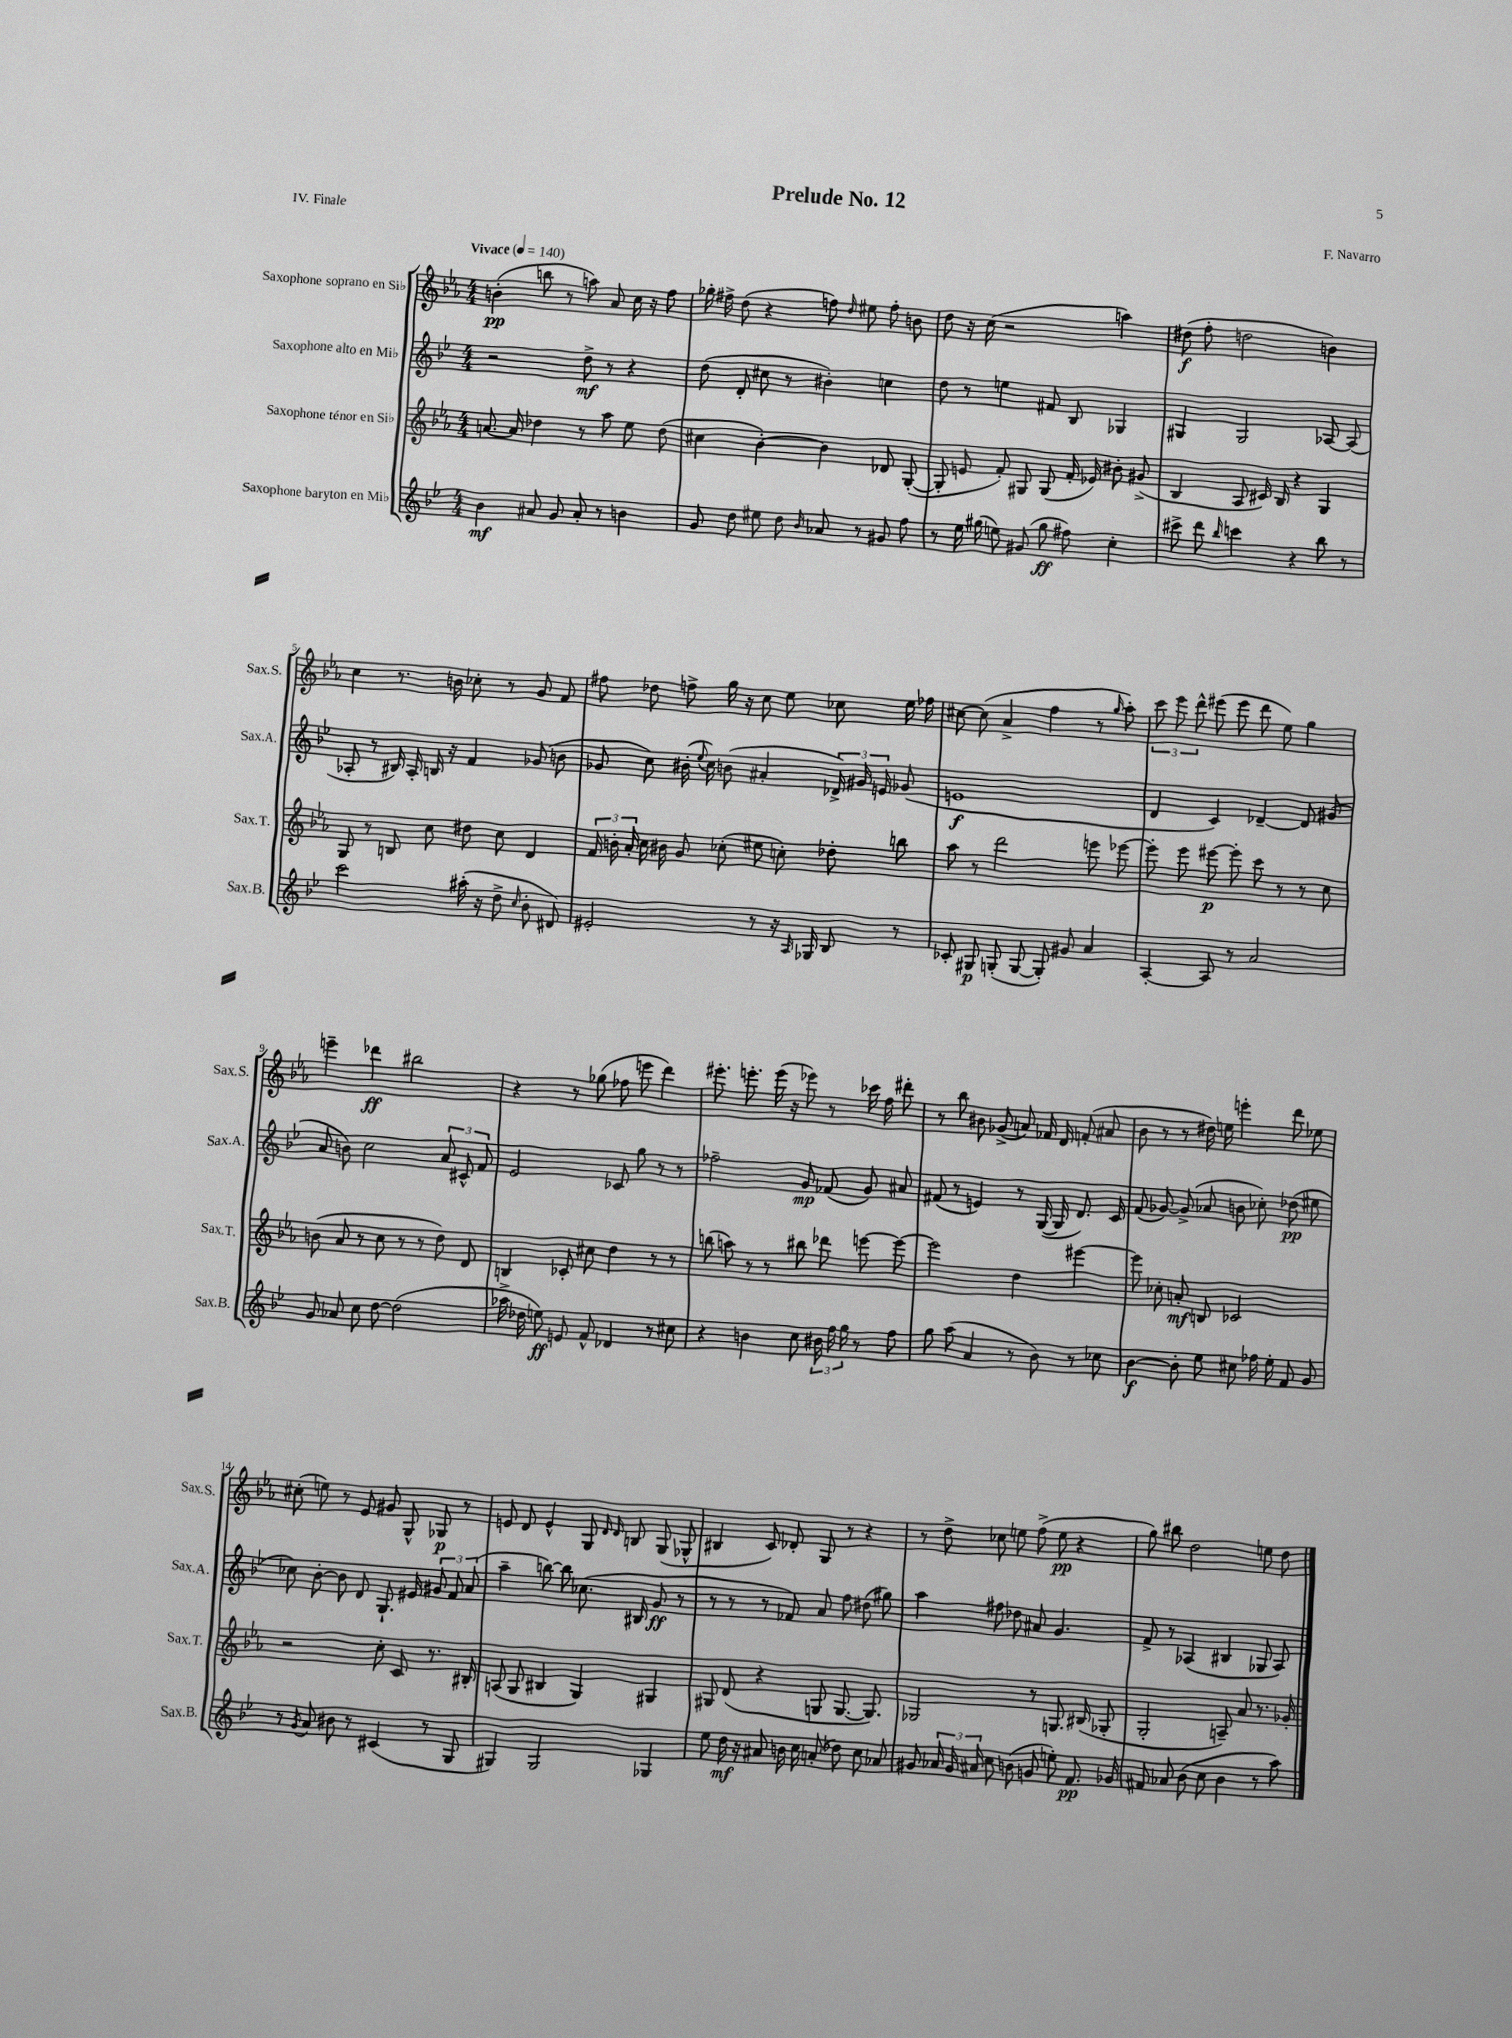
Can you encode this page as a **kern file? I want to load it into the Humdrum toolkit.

**kern	**dynam	**kern	**dynam	**kern	**dynam	**kern	**dynam
*part4	*part4	*part3	*part3	*part2	*part2	*part1	*part1
*staff4	*staff4	*staff3	*staff3	*staff2	*staff2	*staff1	*staff1
*I"Saxophone baryton en Mi♭	*	*I"Saxophone ténor en Si♭	*	*I"Saxophone alto en Mi♭	*	*I"Saxophone soprano en Si♭	*
*I'Sax.B.	*	*I'Sax.T.	*	*I'Sax.A.	*	*I'Sax.S.	*
*clefG2	*	*clefG2	*	*clefG2	*	*clefG2	*
*k[b-e-]	*	*k[b-e-a-]	*	*k[b-e-]	*	*k[b-e-a-]	*
*M4/4	*	*M4/4	*	*M4/4	*	*M4/4	*
*MM140	*	*MM140	*	*MM140	*	*MM140	*
=1	=1	=1	=1	=1	=1	=1	=1
!	!	!	!	!	!	!LO:TX:a:B:t=Vivace	!
4b-\	mf	[8.an/	.	2r	.	(4bn'\	pp
.	.	16a/]	.	.	.	.	.
8a#X/	.	4dd-X\	.	.	.	8bbn\	.
8g/	.	.	.	.	.	8r	.
8a#'/	.	8r	.	8dd^\	mf	8aan\)	.
8r	.	8aa-\	.	8r	.	8a-/	.
4bn\	.	8ee-\	.	4r	.	16cc\	.
.	.	.	.	.	.	16r	.
.	.	(8dd-\	.	.	.	8ff\	.
=2	=2	=2	=2	=2	=2	=2	=2
8g/	.	4cc#X\	.	(8dd\	.	16gg-X'\	.
.	.	.	.	.	.	16ff#X^\	.
8dd\	.	.	.	8d'/	.	(8dd\	.
8ee#X\	.	[4b-'\)	.	8cc#X\	.	4r	.
8dd\	.	.	.	8r	.	.	.
16qqb-/	.	.	.	.	.	.	.
8a-X/	.	4b-\]	.	4b#X'\)	.	8ffn\)	.
.	.	.	.	.	.	16qqdd/	.
8r	.	.	.	.	.	8ee#X\	.
8g#X/	.	8d-X/	.	4ccn\	.	8ff'\	.
8ff\	.	([8G'/	.	.	.	8bn\	.
=3	=3	=3	=3	=3	=3	=3	=3
8r	.	8G'/]	.	8dd\	.	8dd\	.
16ee-\	.	8en/	.	8r	.	16r	.
(16gg#X\	.	.	.	.	.	(16cc\	.
8een\)	.	8f'/)	.	4een\	.	2r	.
(8g#X/	.	8G#X/	.	.	.	.	.
8gg#\	ff	(8G#/	.	8f#X/	.	.	.
8ff#X\)	.	16f'/	.	8B-/	.	.	.
.	.	16e-X/)	.	.	.	.	.
4cc'\	.	8b#X'\	.	4G-X/	.	4aan\)	.
.	.	(8g#X^/	.	.	.	.	.
=4	=4	=4	=4	=4	=4	=4	=4
8ccc#X^\	.	4B-/	.	4G#X/	.	(8dd#X\	f
8ddd\	.	.	.	.	.	8ff'\	.
16qqbb-/	.	.	.	.	.	.	.
4cccn\	.	8A-/	.	2G#/	.	2ddn\	.
.	.	16c#X/)	.	.	.	.	.
.	.	16B-/	.	.	.	.	.
4r	.	4r	.	.	.	.	.
8bb-\	.	4G/	.	[8A-X/	.	4bn\)	.
8r	.	.	.	(8A-/]	.	.	.
!!LO:LB:g=z
=5	=5	=5	=5	=5	=5	=5	=5
2ccc\	.	8G/	.	8A-X'/	.	4cc\	.
.	.	8r	.	8r	.	.	.
.	.	8Bn/	.	16B#X/)	.	8.r	.
.	.	.	.	16A-'/	.	.	.
.	.	8cc\	.	16Bn/	.	.	.
.	.	.	.	16r	.	16bn\	.
(16aa#X'\	.	8dd#X\	.	4f/	.	8cc-X'\	.
16r	.	.	.	.	.	.	.
8dd^\	.	8cc\	.	.	.	8r	.
16qqcc/	.	.	.	.	.	.	.
8b-'\	.	4d/	.	(8g-X/	.	8g/	.
8d#X/)	.	.	.	8bn\	.	8f/	.
=6	=6	=6	=6	=6	=6	=6	=6
2e#X'/	.	24f/	.	8g-X/	.	8ff#X\	.
.	.	24bn'\	.	.	.	.	.
.	.	24a-'/	.	.	.	.	.
.	.	16cc\	.	8cc\)	.	8dd-X\	.
.	.	16b#X\	.	.	.	.	.
.	.	8g/	.	(16b#X'\	.	8ffn^\	.
.	.	.	.	8qqee-/	.	.	.
.	.	.	.	16cc\)	.	.	.
.	.	(8cc-X'\	.	(8bn\	.	16gg\	.
.	.	.	.	.	.	16r	.
8r	.	8ee#X\	.	4a#X'/	.	8cc\	.
16r	.	8ccn'\)	.	.	.	8ee-\	.
16qqA/	.	.	.	.	.	.	.
16G-X/	.	.	.	.	.	.	.
8B-/	.	8dd-X'\	.	24d-X^/)	.	8cc-X\	.
.	.	.	.	24g#X/	.	.	.
.	.	.	.	24en/	.	.	.
8r	.	8bbn\	.	(8g-X/	.	16ee-\	.
.	.	.	.	.	.	16ff-X\	.
=7	=7	=7	=7	=7	=7	=7	=7
8c-X'/	.	8aa-\	.	1en	f	[8cc#X\	.
8G#X/	p	8r	.	.	.	(8cc#\]	.
(8Gn'/	.	2ddd\	.	.	.	4a-^/	.
[8G/	.	.	.	.	.	.	.
8G'/])	.	.	.	.	.	4ff\	.
8g#X/	.	.	.	.	.	.	.
4a/	.	8eeen\	.	.	.	8r	.
.	.	.	.	.	.	16qqgg/	.
.	.	[8eee-X\	.	.	.	8aa-'\)	.
=8	=8	=8	=8	=8	=8	=8	=8
[4A'/	.	8eee-'\]	.	4d/	.	12ccc\	.
.	.	.	.	.	.	12eee-\	.
.	.	8eee-\	.	.	.	.	.
.	.	.	.	.	.	12ddd^^\	.
8A/]	.	[8eee#X\	p	4c/)	.	(8eee#X\	.
8r	.	8eee#'\]	.	.	.	8eee#\	.
2a/	.	8ccc\	.	[4d-X~/	.	8ddd\	.
.	.	8r	.	.	.	8ee-\)	.
.	.	8r	.	8d-/]	.	4gg\	.
.	.	8cc\	.	(8g#X/	.	.	.
!!LO:LB:g=z
=9	=9	=9	=9	=9	=9	=9	=9
8g/	.	(8bn\	.	8a/	.	4eeen~\	.
8a-X/	.	8a-/	.	8bn\)	.	.	.
8cc\	.	8r	.	2cc\	.	4ddd-X\	ff
[8dd\	.	8cc\	.	.	.	.	.
(2dd\]	.	8r	.	.	.	2bb#X\	.
.	.	8r	.	.	.	.	.
.	.	8dd\)	.	12a/	.	.	.
.	.	.	.	12c#X^^/	.	.	.
.	.	8d/	.	.	.	.	.
.	.	.	.	12f/	.	.	.
=10	=10	=10	=10	=10	=10	=10	=10
16aa-X^\	.	4Bn/	.	2e-/	.	4r	.
16dd-X\	.	.	.	.	.	.	.
8een\)	ff	.	.	.	.	.	.
8en/	.	8c-X'/	.	.	.	8r	.
8f^^/	.	8cc#X\	.	.	.	(8gg-X\	.
4d-X/	.	4dd\	.	8c-X/	.	8ff-X\	.
.	.	.	.	8gg\	.	8eeen\	.
8r	.	8r	.	8r	.	4ddd\)	.
8cc#X\	.	8r	.	8r	.	.	.
=11	=11	=11	=11	=11	=11	=11	=11
4r	.	(8bbn\	.	2ff-X~\	.	8.eee#X'\	.
.	.	8aan\)	.	.	.	.	.
.	.	.	.	.	.	8.eeen'\	.
4bn\	.	8r	.	.	.	.	.
.	.	8r	.	.	.	(16eee\	.
.	.	.	.	.	.	16r	.
8cc\	.	8bb#X\	.	8g/	mp	8eee-X\)	.
24b#X\	.	8ddd-X\	.	(8f-X/	.	8r	.
24ff\	.	.	.	.	.	.	.
24gg\	.	.	.	.	.	.	.
8r	.	[8eeen\	.	8g/)	.	16ccc-X\	.
.	.	.	.	.	.	16ff\	.
8ff\	.	8eee\_	.	8a#X/	.	8ddd#X'\	.
=12	=12	=12	=12	=12	=12	=12	=12
8gg\	.	2eee\]	.	(8f#X/	.	8r	.
(8aa\	.	.	.	8r	.	8bb-\	.
4a/	.	.	.	4en/)	.	8b#X\	.
.	.	.	.	.	.	(8g-X^/	.
8r	.	4dd\	.	8r	.	8an/)	.
8b-\)	.	.	.	([16G/	.	16f-X/	.
.	.	.	.	16G/]	.	16d/	.
8r	.	[4eee#X\	.	8.d/)	.	(8fn'/	.
8cc-X\	.	.	.	.	.	8a#X/	.
.	.	.	.	16c/	.	.	.
=13	=13	=13	=13	=13	=13	=13	=13
[4b-\	f	8eee#\]	.	(8f/	.	8b-\	.
.	.	8cc-X'\	.	[8g-X/)	.	8r	.
8b-'\]	.	8an'/	mf	(8g-^/]	.	8r	.
8ee-\	.	8Bn/	.	8a-X/	.	16dd#X\)	.
.	.	.	.	.	.	16een\	.
8cc#X\	.	2c-X/	.	8bn\	.	4eeen'\	.
16ff-X\	.	.	.	8cc-X'\)	.	.	.
16ee-'\	.	.	.	.	.	.	.
8f/	.	.	.	(8dd-X\	pp	8ddd\	.
8g/	.	.	.	8ee#X\	.	8ee-X\	.
!!LO:LB:g=z
=14	=14	=14	=14	=14	=14	=14	=14
8r	.	2r	.	8cc-X\)	.	(8cc#X'\	.
8qg/	.	.	.	.	.	.	.
8a/	.	.	.	[8b-'\	.	8een\)	.
8b#X\	.	.	.	8b-\]	.	8r	.
8r	.	.	.	8d/	.	8e-/	.
(4c#X/	.	8cc'\	.	8.G`/	.	8g#X/	.
.	.	8c/	.	.	.	8G^^/	.
.	.	.	.	16e#X/	.	.	.
8r	.	8.r	.	12g#X/	.	8G-X/	p
.	.	.	.	12f/	.	.	.
8G/	.	.	.	.	.	8r	.
.	.	.	.	(12a/	.	.	.
.	.	16B#X'/	.	.	.	.	.
=15	=15	=15	=15	=15	=15	=15	=15
4G#X/)	.	(8An/	.	4aa~\	.	8en/	.
.	.	8G/	.	.	.	8d/	.
2G#/	.	4B#X/	.	[8bbn\)	.	4e^^/	.
.	.	.	.	8bb\]	.	.	.
.	.	4G/)	.	(8.cc-X\	.	8G/	.
.	.	.	.	.	.	16qqd/	.
.	.	.	.	.	.	16qqd/	.
.	.	.	.	.	.	8Bn/	.
.	.	.	.	16B#X/	.	.	.
4G-X/	.	4G#X/	.	8g/	ff	(8G/	.
.	.	.	.	8r	.	8G-X^^/	.
=16	=16	=16	=16	=16	=16	=16	=16
8ee-\	.	8G#X/	.	8r	.	4B#X/	.
16dd\	mf	(8d/	.	8r	.	.	.
16r	.	.	.	.	.	.	.
8a#X/	.	4r	.	8r	.	8c/)	.
16bn\	.	.	.	8f-X/)	.	8d-X'/	.
16cc\	.	.	.	.	.	.	.
(8an'/	.	8Gn/	.	8a/	.	8G/	.
8dd-X\)	.	[8.G/	.	8ff\	.	8r	.
8cc\	.	.	.	(8dd#X\	.	4r	.
.	.	8.G/])	.	.	.	.	.
8a-X/	.	.	.	8gg#X\)	.	.	.
=17	=17	=17	=17	=17	=17	=17	=17
8g#X/	.	2G-X/	.	4aa\	.	8r	.
24a-X/	.	.	.	.	.	8dd^\	.
24g#/	.	.	.	.	.	.	.
24a#X/	.	.	.	.	.	.	.
8cc\	.	.	.	8ff#X\	.	8cc-X\	.
(8bn\	.	.	.	8dd-X\	.	8een\	.
8gn/	.	8r	.	8a#X/	.	(8ff^\	.
8een'\)	.	8.Gn/	.	4.g/	.	8ee\	pp
8.f/	pp	.	.	.	.	4r	.
.	.	(16B#X/	.	.	.	.	.
.	.	8G-X'/	.	.	.	.	.
16g-X/	.	.	.	.	.	.	.
=18	=18	=18	=18	=18	=18	=18	=18
8f#X/	.	2G'/	.	8f^/	.	8gg\)	.
8a-X/	.	.	.	8r	.	8bb#X\	.
(8b-\	.	.	.	(4A-X/	.	2dd\	.
8cc\	.	.	.	.	.	.	.
4b-\	.	8An~/)	.	4B#X/	.	.	.
.	.	8a-/	.	.	.	.	.
8r	.	8.r	.	8G-X/	.	8een\	.
8aa\)	.	.	.	8A-/)	.	8dd\	.
.	.	16g-X'/	.	.	.	.	.
==	==	==	==	==	==	==	==
*-	*-	*-	*-	*-	*-	*-	*-
